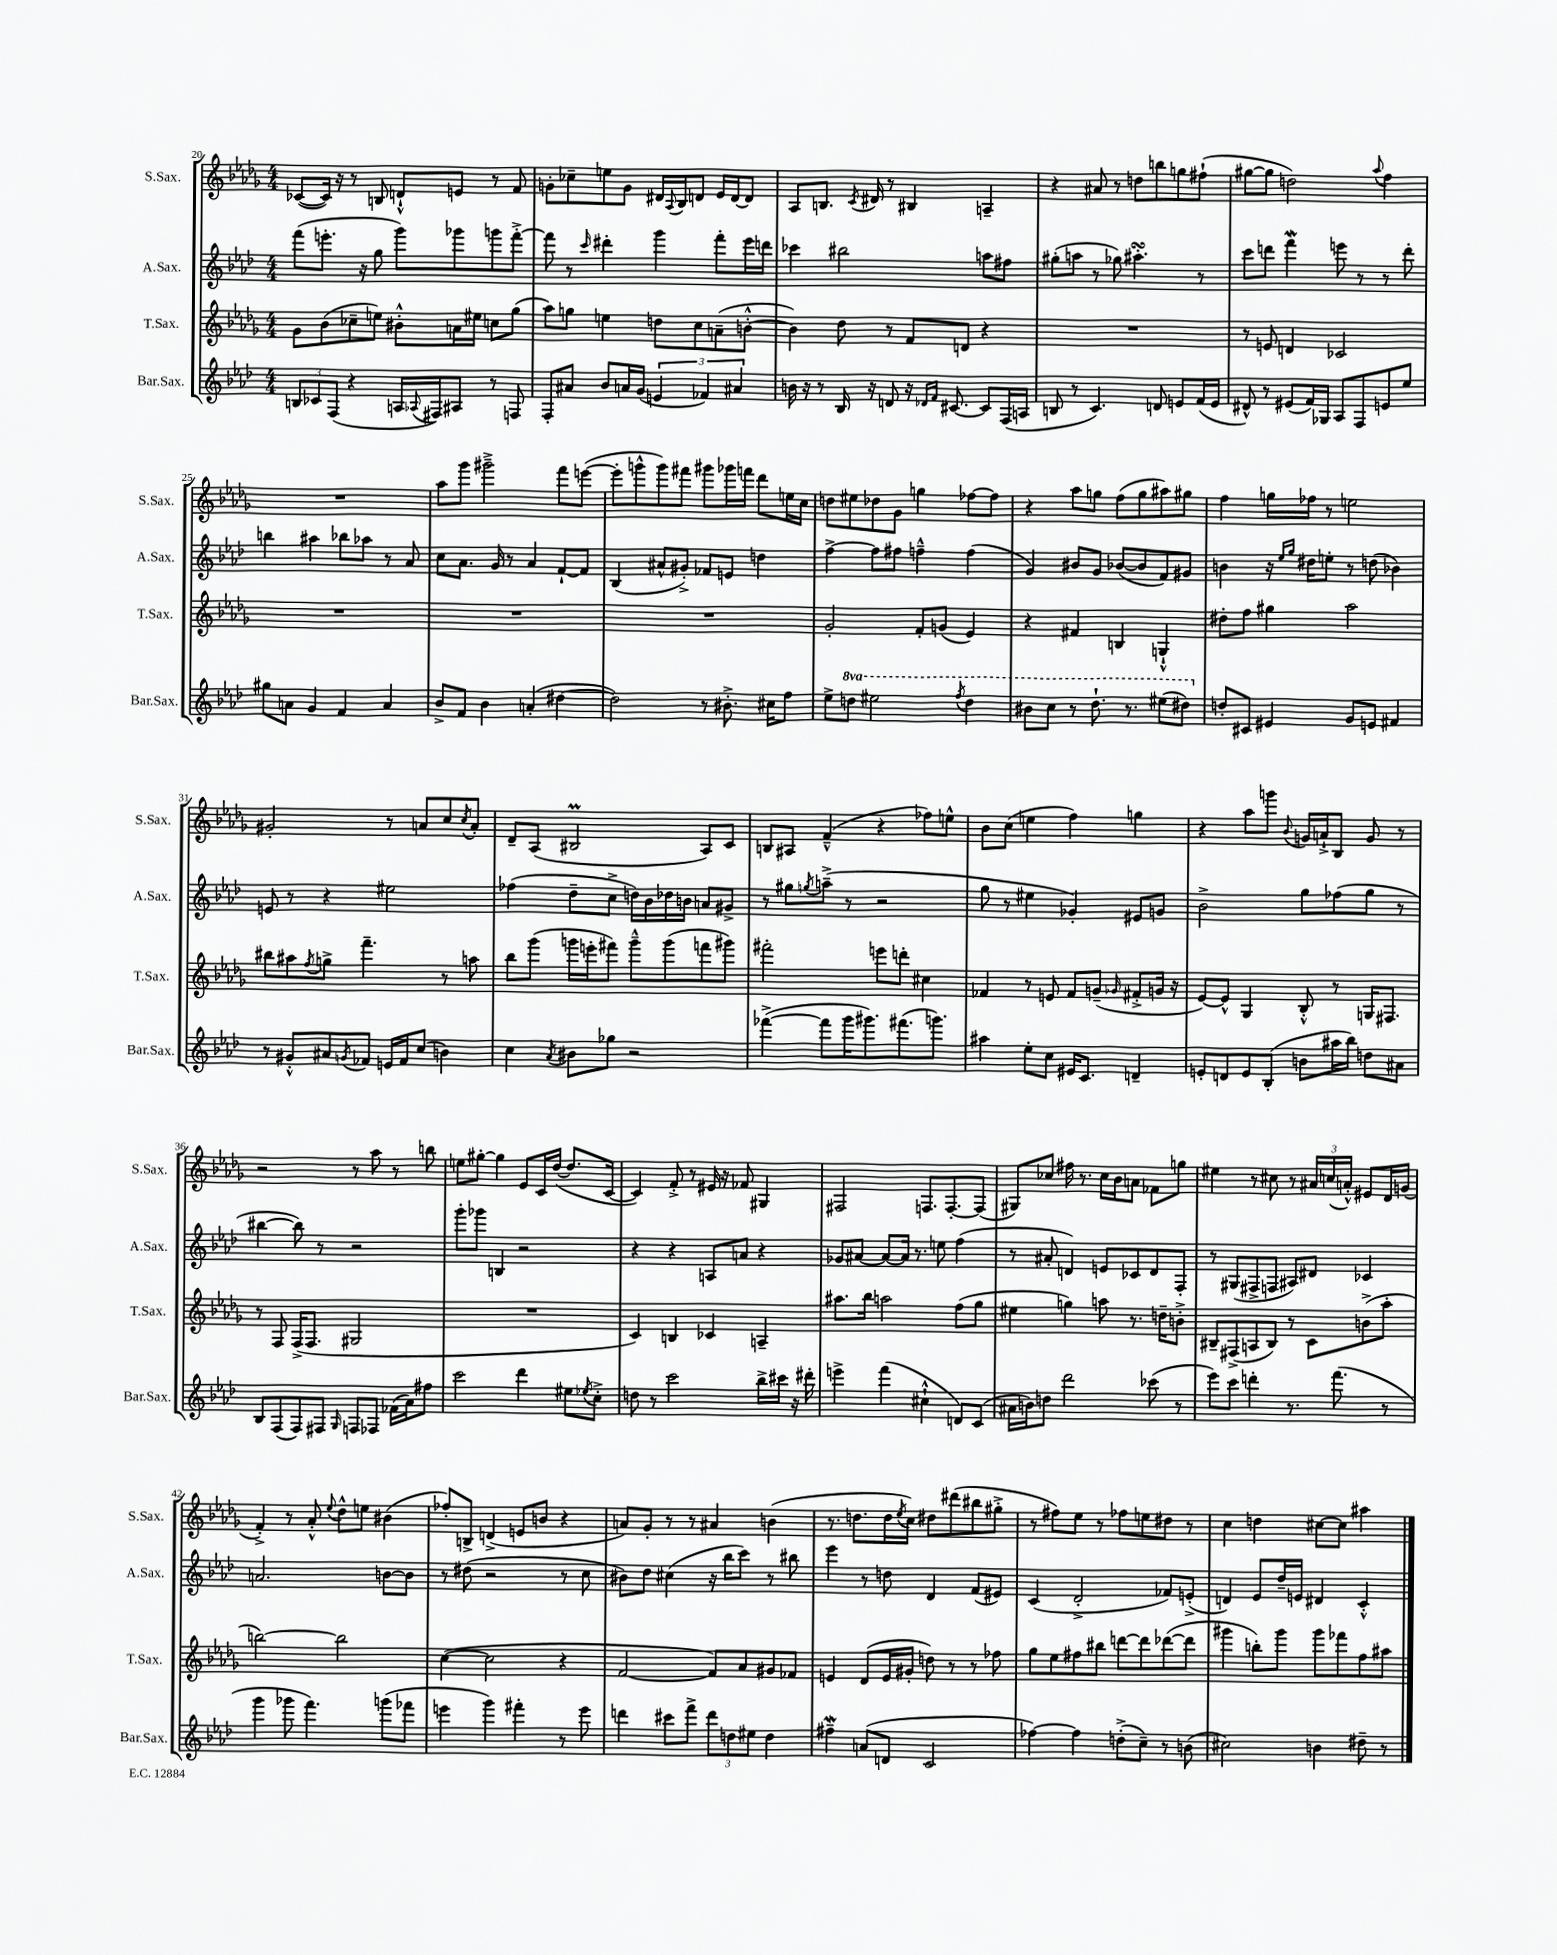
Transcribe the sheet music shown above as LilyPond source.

<<
\new StaffGroup <<
\new Staff = "s0" \with { instrumentName = "S.Sax." shortInstrumentName = "S.Sax." } {
    \clef treble \key des \major \numericTimeSignature \time 4/4
    ces'8~( ces'16) r16 r8 b8 d'8-!-^ e'8 r8 f'8 |
    g'8-. ces''8-- e''8 g'8 dis'16 \appoggiatura { aes8 } bes16 d'8 ees'16 d'16~ d'8 |
    aes8 b8. \acciaccatura { c'8 } dis'16 r8 bis4 a4-- |
    r4 ais'8 r8 d''8 b''8 g''8 fis''8-!( |
    gis''8~ gis''8 d''2) \appoggiatura { aes''8 } f''4 |
    R1 |
    aes''8 ges'''8 gis'''2---> f'''8 e'''8~( |
    e'''8-. g'''8-^ g'''8) fis'''8 gis'''8 ges'''16 f'''16 des'''8 e''16 c''16 |
    d''8 eis''8 des''8 ges'8 g''4 fes''8~ fes''8 |
    r4 aes''8 g''8 f''8( g''8 ais''8) gis''8 |
    f''4 g''16 fes''16 r8 e''2 |
    gis'2-. r8 a'8 c''8 \acciaccatura { c''8 } a'8-. |
    des'8-- aes8( bis2\prall aes8) c'8 |
    b8 ais8 f'4---^( r4 fes''8) e''8-^ |
    bes'8 c''8( e''4 f''4) g''4 |
    r4 aes''8 g'''8 \appoggiatura { bes'8 } g'16 a'16-!-> bes8 g'8 r8 |
    r2 r8 aes''8 r8 b''8 |
    e''8 gis''8~-. gis''4 ees'8 c'16 des''16~( des''8. c'16~ |
    c'4) f'8-.-> r8 eis'16 r16 fes'8 gis4 |
    fis2 f8. f8.~-. f8( |
    gis8) ces''8 fis''16 r8. ces''16 bes'16 a'8 fes'8 g''8 |
    eis''4 r8 cis''8 r8 \tuplet 3/2 { ais'16 c''16( a'16-.-^) } eis'8 des'16 g'16( |
    f'4-.->) r8 aes'8-.-^ \appoggiatura { ees''8 } des''8-^ e''8 bis'4( |
    fes''8-.) b8-> d'4->( e'8 b'8 r4 |
    a'8) ges'8-. r8 r8 ais'4 b'4( |
    r8. d''8. d''16 \acciaccatura { ees''8 } c''16) dis''8 dis'''8( bis''8 gis''8-.-> |
    r8 fis''8) ees''8 r8 fes''8 e''8 dis''8 r8 |
    c''4 d''4 cis''8~ cis''8 ais''4 \bar "|." |
}
\new Staff = "s1" \with { instrumentName = "A.Sax." shortInstrumentName = "A.Sax." } {
    \clef treble \key aes \major \numericTimeSignature \time 4/4
    f'''8( e'''8.-. r16 g''8 g'''8) ges'''8 g'''8 f'''8~-.-> |
    f'''8 r8 \grace { c'''16 } dis'''4-. g'''4 f'''8-. ees'''16 d'''16 |
    ces'''4 bis''2 a''8 fis''8 |
    gis''8-.( a''8 r8 ges''8) ais''4.-.\turn r8 |
    c'''8 d'''8 f'''4\mordent e'''8 r8 r8 d'''8-. |
    b''4 ais''4 bes''8 aes''8 r8 aes'8 |
    c''8 aes'8. g'16 r8 aes'4 f'8~-! f'8 |
    bes4( ais'8-^ gis'8-.->) fes'8 e'8 d''4 |
    f''4~-> f''8 fis''8 f''4---^ f''4( |
    g'4) bis'8 g'8 bes'8~( bes'8 f'8) gis'8 |
    b'4 r16 \grace { ees''16 g''16 } dis''16 e''8-. r8 d''8( bes'4) |
    e'8 r8 r4 eis''2 |
    fes''4( des''8-- c''8-> d''16) bes'16 des''16 b'16 a'8 gis'8-> |
    r8 gis''8 \acciaccatura { g''8 } a''8--->( r8 r2 |
    g''8 r8 eis''4 ges'4-.) eis'8 g'8 |
    bes'2-> g''8 fes''8( g''8 r8 |
    bis''4~ bis''8) r8 r2 |
    g'''8-. ges'''8 b4 r2 |
    r4 r4 a8 a'8 r4 |
    ges'8 ais'8~ ais'8~ ais'16 r8. e''8 f''4( |
    r8 ais'8-. d'4) e'8 ces'8 d'8 f8-. |
    r8 gis8( fis8-> f8 ais8) dis'8 ces'4 |
    a'2. b'8~ b'8 |
    r8 dis''8( r2 r8 c''8 |
    bis'8) des''8 cis''4( r16 bes''16 c'''8) r8 bis''8 |
    ees'''4 r8 d''8 des'4 f'8( eis'8) |
    c'4( des'2-.-> fes'8) e'8-.->( |
    d'4) ees'8 des''16-- e'16 dis'4 c'4-.-^ \bar "|." |
}
\new Staff = "s2" \with { instrumentName = "T.Sax." shortInstrumentName = "T.Sax." } {
    \clef treble \key des \major \numericTimeSignature \time 4/4
    ges'8 bes'8( ces''8-- e''8) bis'8-.-^ a'16 eis''16 c''8 ges''8( |
    aes''8) g''8 e''4 d''8 c''8 a'8--( b'8~-.-^ |
    b'4) des''8 r8 f'8 d'8 r4 |
    R1 |
    r8 e'8 d'4 ces'2 |
    R1 |
    R1 |
    R1 |
    ges'2-. f'8-. g'8( ees'4) |
    r4 fis'4 b4 g4-!-^ |
    dis''8-. f''8 gis''4 aes''2 |
    bis''8 ais''8 \acciaccatura { f''8 } g''8-> f'''4.-- r8 a''8 |
    bes''8 ges'''8( g'''16 e'''16-. fis'''8) g'''8---^ g'''8( f'''8 gis'''8) |
    fis'''2-. e'''8 d'''8-. cis''4 |
    fes'4 r8 e'8 fes'8 g'8--( \grace { ges'16 } fis'8-.-> g'16 r16 |
    ees'8~) ees'8-^ ges4 bes8-.-^ r8 g16 fis8. |
    r8 f8 f16->( f8. gis2 |
    R1 |
    c'4) b4 ces'4 a4-- |
    ais''8. bes''16 a''2 f''8( ges''8 |
    eis''4 g''4) a''8 r8. d''16-- b'8-.-> |
    bis8-- fis8->( a8 bis8) r8 c'8 b'8->( aes''8-. |
    b''2~) b''2 |
    c''4~( c''2 r4 |
    f'2~ f'8) aes'8 gis'8 fes'8 |
    e'4 des'8( e'16 gis'16-. d''8) r8 r8 fes''8 |
    ges''8 ees''8 fis''8 bis''8 d'''8~ d'''8 des'''8~( des'''8 |
    gis'''4 b''8-.) gis'''8 gis'''8 fes'''8 f''8 ais''8 \bar "|." |
}
\new Staff = "s3" \with { instrumentName = "Bar.Sax." shortInstrumentName = "Bar.Sax." } {
    \clef treble \key aes \major \numericTimeSignature \time 4/4 \set Staff.ottavationMarkups = #ottavation-simple-ordinals
    \tuplet 3/2 { b8 ces'8 f8( } r4 a16 \appoggiatura { aes8 } fis16) ais8 r8 f8 |
    f8-. ais'8 bes'8 a'16 g'16( \tuplet 3/2 { e'4 fes'4) ais'4 } |
    b'16 r16 r8 bes16 r16 d'8 r16 \grace { des'16 f'16 } cis'8.~ cis'8 f16( a16 |
    b8 r8 c'4.) d'8 e'8 f'16( e'16 |
    dis'8-^) r8 eis'8( f'16) ges16 aes8 f8 e'8 ees''8 |
    gis''8 a'8 g'4 f'4 a'4 |
    bes'8-> f'8 bes'4 a'4-.( dis''4~ |
    dis''2) r8 bis'8.-.-> cis''16 f''8 |
    ees''8-> \ottava #1 d'''8 eis'''2 \acciaccatura { f'''8 } d'''4 |
    bis''8 c'''8 r8 des'''8.-! r8. eis'''8( dis'''8) \ottava #0 |
    d''8-. cis'8 eis'4 g'8 e'8 fis'4 |
    r8 gis'8-.-^ ais'8 \acciaccatura { g'8 } fes'8 e'16 fes'16 c''8( b'4) |
    c''4 \acciaccatura { aes'8 } bis'8 ges''8 r2 |
    fes'''4~->( fes'''8 g'''16 gis'''8.) fis'''8.( g'''8.) |
    ais''4 ees''8-. c''8 eis'16 c'8. d'4-- |
    e'8-. d'8 e'8 bes8-.( b'8 ais''16 bes''16) d''8 ais'8 |
    bes8 f8( f8) fis8 \grace { g16 } f8 fes8 fes'16( aes'16) fis''8 |
    c'''2 des'''4 eis''8 \acciaccatura { ees''8 } c''8-.-> |
    d''8 r8 c'''2 bes''16-> cis'''16 r16 dis'''16-. |
    e'''4-> f'''4( cis''4-!-^ d'8) c'8( |
    ais'16 b'16) d''8 des'''2 ces'''8( r8 |
    ees'''8) c'''8 d'''4-. r8. f'''8.( r8 |
    g'''4 ges'''8 f'''4.) g'''8( fes'''8 |
    e'''4 g'''4) fis'''4-. r8 e'''8 |
    d'''4 cis'''8 f'''8-> \tuplet 3/2 { d'''8 d''8 eis''8 } d''4 |
    fis''4--\mordent a'8( d'8 c'2 |
    fes''4~) fes''4 d''8-.->( c''8--) r8 b'8( |
    cis''2) b'4 dis''8-- r8 \bar "|." |
}
>>
>>
\layout { \context { \Score currentBarNumber = #20 } }
